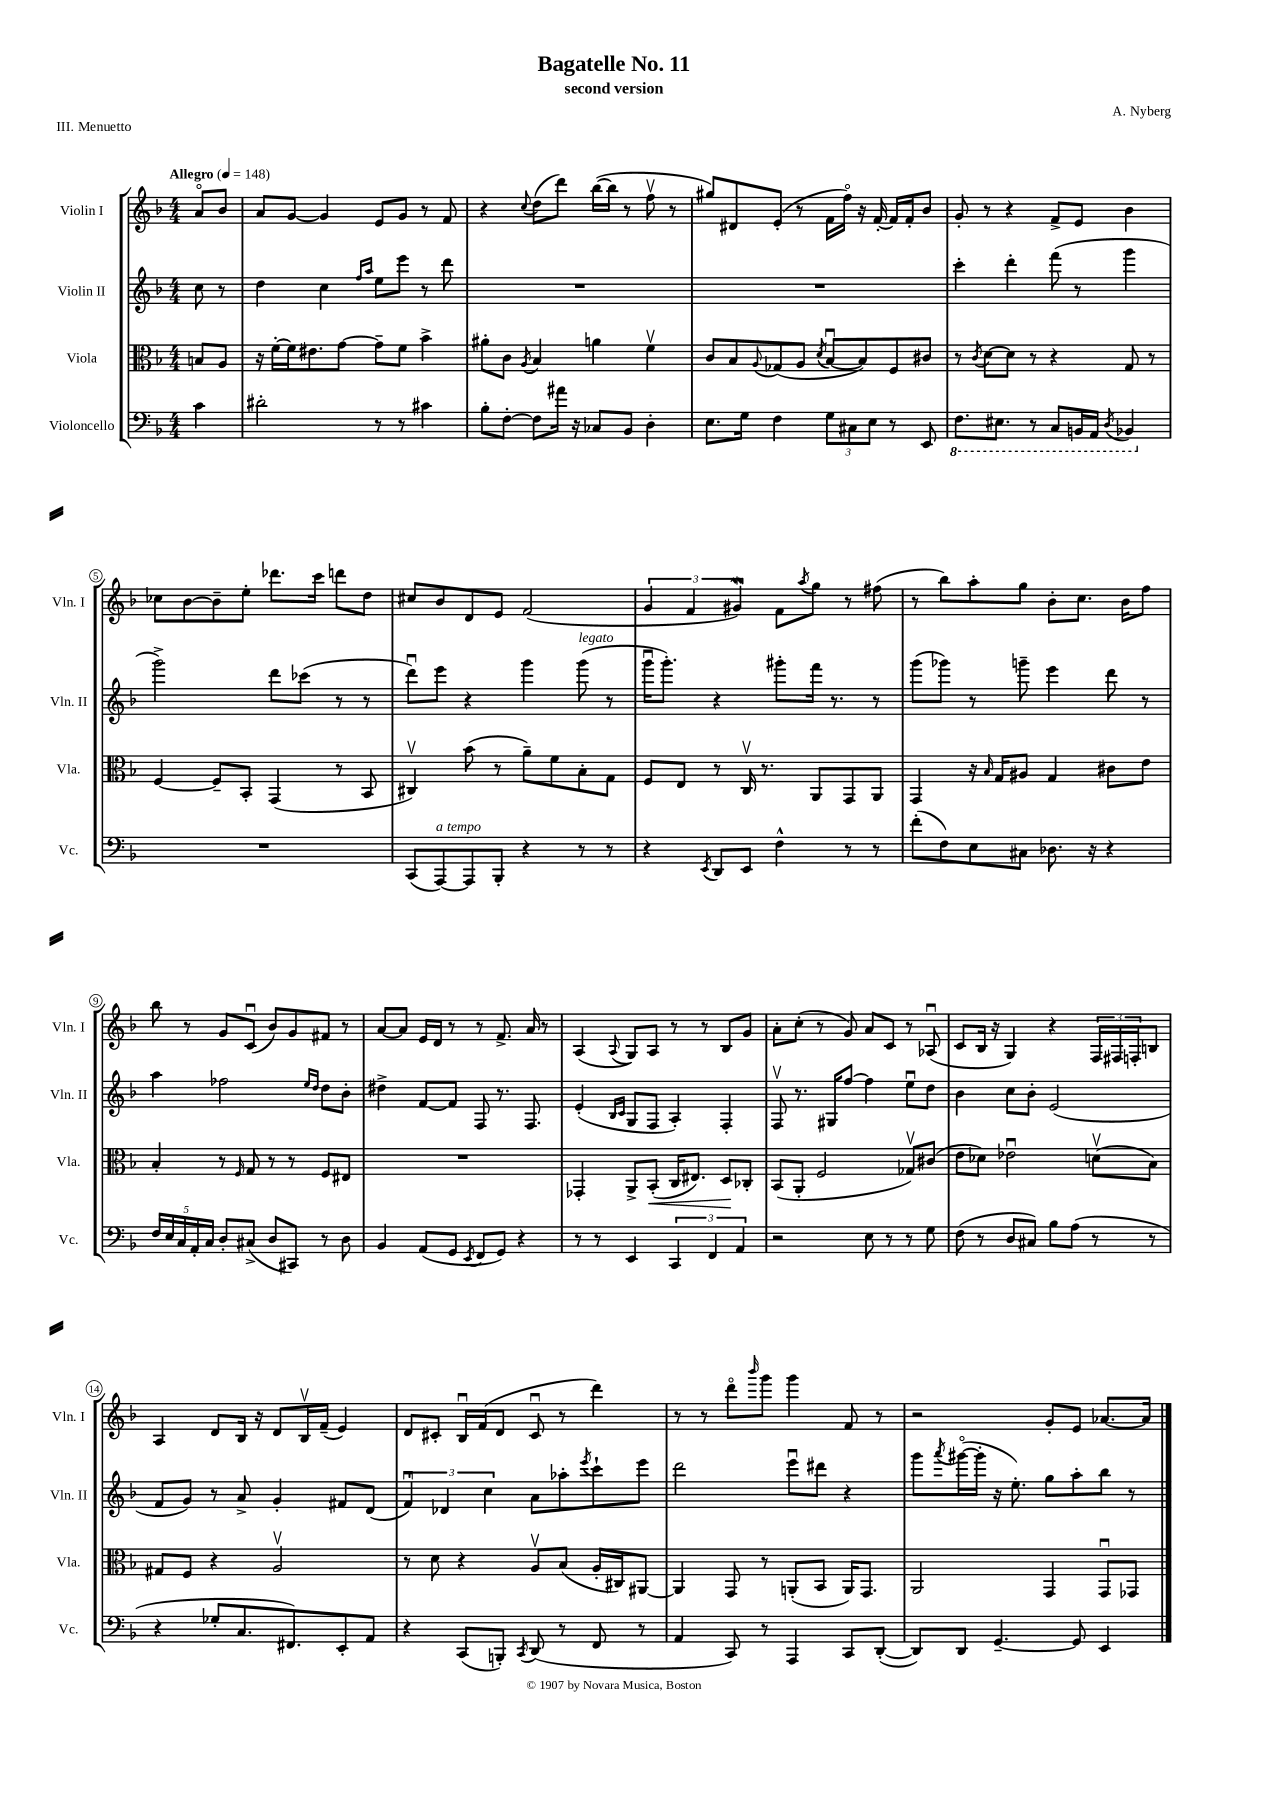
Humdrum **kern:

**kern	**kern	**dynam	**kern	**kern
*part4	*part3	*part3	*part2	*part1
*staff4	*staff3	*staff3	*staff2	*staff1
*I"Violoncello	*I"Viola	*	*I"Violin II	*I"Violin I
*I'Vc.	*I'Vla.	*	*I'Vln. II	*I'Vln. I
*clefF4	*clefC3	*	*clefG2	*clefG2
*k[b-]	*k[b-]	*	*k[b-]	*k[b-]
*M4/4	*M4/4	*	*M4/4	*M4/4
*MM148	*MM148	*	*MM148	*MM148
=	=	=	=	=
!	!	!	!	!LO:TX:a:B:t=Allegro
4c\	8Bn/L	.	8cc\	8a/L
.	8A/J	.	8r	8b-/J
=1	=1	=1	=1	=1
2d#X'\	16r	.	4dd\	8a/L
.	[16f'\LL	.	.	.
.	16f\J]	.	.	[8g/J
.	8.e#X\	.	.	.
.	.	.	4cc\	4g/]
.	[8g\J	.	.	.
.	.	.	16qqff/LL	.
.	.	.	16qqaa/JJ	.
8r	8g~\L]	.	8ee\L	8e/L
8r	8f\J	.	8eee\J	8g/J
4c#X\	4b-^\	.	8r	8r
.	.	.	8ddd\	8f/
=2	=2	=2	=2	=2
8B-'\L	8a#X'\L	.	1r	4r
[8F'\J	8c\J	.	.	.
.	8qA/	.	.	8qqcc/
8F\L]	4B-/	.	.	(8dd\L
16a#X\Jk	.	.	.	8ddd\J)
16r	.	.	.	.
8C-X/L	4an\	.	.	([16bb-\LL
.	.	.	.	16bb-\JJ]
8BB-/J	.	.	.	8r
4D'\	4fv\	.	.	8ffv\
.	.	.	.	8r
=3	=3	=3	=3	=3
8.E\L	8c/L	.	1r	8gg#X/L)
.	8B-/	.	.	8d#X/
16G\Jk	.	.	.	.
.	8qqA/	.	.	.
4F\	(8G-X/	.	.	(8e'/J
.	8A/J	.	.	8r
.	8qd/	.	.	.
12G\L	[8B-u/L	.	.	16f\LL
.	.	.	.	16ff\JJ)
12C#X\	.	.	.	.
.	8B-/])	.	.	16r
12E\J	.	.	.	.
.	.	.	.	[16f'/
8r	8F/	.	.	16f/LL]
.	.	.	.	16f'/J
8EE/	8c#X/J	.	.	8b-/J
=4	=4	=4	=4	=4
*8ba	*	*	*	*
8.FF\L	8r	.	4ccc'\	8g'/
.	8qc/	.	.	.
.	[8d\L	.	.	8r
8.EE#X\J	.	.	.	.
.	8d\J]	.	4ddd'\	4r
8r	8r	.	.	.
8CC/L	4r	.	(8fff\	8f^/L
16BBBn/L	.	.	8r	8e/J
16AAA/JJ	.	.	.	.
8qDD/	.	.	.	.
4BBB-X/	8G/	.	4ggg\	4b-\
.	8r	.	.	.
!!LO:LB:g=z
=5	=5	=5	=5	=5
*X8ba	*	*	*	*
1r	[4F/	.	2ggg^\)	8cc-X\L
.	.	.	.	[8b-\
.	8F~/L]	.	.	8b-~\]
.	8BB-'/J	.	.	8ee'\J
.	(4GG/	.	8ddd\L	8.ddd-X\L
.	.	.	(8ccc-X\J	.
.	.	.	.	16ccc\Jk
.	8r	.	8r	8dddn\L
.	8BB-/	.	8r	8dd\J
=6	=6	=6	=6	=6
(8CC/L	4C#Xv/)	.	8dddu\L)	8cc#X/L
!LO:TX:a:i:t=a tempo	!	!	!	!
[8AAA/)	.	.	8eee\J	8b-/
8AAA/]	(8b-\	.	4r	8d/
8BBB-'/J	8r	.	.	8e/J
4r	8a~\L)	.	4ggg\	(2f/
.	8f\	.	.	.
!	!	!	!LO:TX:a:i:t=legato	!
8r	8B-'\	.	(8ggg\	.
8r	8G\J	.	8r	.
=7	=7	=7	=7	=7
4r	8F/L	.	16gggu\KL	6g/
.	.	.	8.ggg'\J)	.
.	8E/J	.	.	.
.	.	.	.	6f/
8qEE/	.	.	.	.
8DD/L	8r	.	4r	.
.	.	.	.	6g#XW/)
8EE/J	16Cv/	.	.	.
.	8.r	.	.	.
4F^^\	.	.	8ggg#X'\L	8f\L
.	.	.	.	8qaa/
.	8AA/L	.	16fff\Jk	8gg\J
.	.	.	8.r	.
8r	8GG/	.	.	8r
8r	8AA/J	.	8r	(8ff#X\
=8	=8	=8	=8	=8
(8f'\L	4GG/	.	(8ggg\L	8r
8F\)	.	.	8ggg-X\J)	8bb-\L)
8E\	16r	.	8r	8aa'\
.	16qqB-/	.	.	.
.	16G/KL	.	.	.
8C#X\J	8A#X/J	.	8gggn~\	8gg\J
8.D-X\	4G/	.	4eee\	8b-'\L
.	.	.	.	8.cc\J
16r	.	.	.	.
4r	8c#X\L	.	8ddd\	.
.	.	.	.	16b-\KL
.	8e\J	.	8r	8ff\J
!!LO:LB:g=z
=9	=9	=9	=9	=9
20F/LL	4B-'/	.	4aa\	8bb-\
20E/	.	.	.	.
20C/	.	.	.	.
.	.	.	.	8r
20AA'/	.	.	.	.
20C/JJ	.	.	.	.
8D'/L	8r	.	2ff-X\	8g/L
.	16qqF/	.	.	.
(8C#X^/J	8G/	.	.	(8cu/J
8D/L	8r	.	.	8b-/L)
8CC#X/J)	8r	.	.	8g/
.	.	.	16qqee/LL	.
.	.	.	16qqdd/JJ	.
8r	8F/L	.	8dd\L	8f#X/J
8D\	8E#X/J	.	8b-'\J	8r
=10	=10	=10	=10	=10
4BB-/	1r	.	4dd#X^\	[8a/L
.	.	.	.	8a/J]
(8AA/L	.	.	[8f/L	16e/LL
.	.	.	.	16d/JJ
8GG/J	.	.	8f/J]	8r
8qEE/	.	.	.	.
8FF/L	.	.	8F/	8r
8GG/J)	.	.	8.r	8.f^/
4r	.	.	.	.
.	.	.	8.F/	16a/
.	.	.	.	8r
=11	=11	=11	=11	=11
8r	4GG-X'/	.	(4e'/	(4A/
8r	.	.	.	.
.	.	.	16qqB-/LL	.
.	.	.	16qqc/JJ	8qqA/
4EE/	8AA^/L	.	8G/L	8G/L)
!	!	!LO:HP:b	!	!
.	(8BB-'/J	<	8F/J	8A/J
6CC/	16C/KL	.	4A'/)	8r
.	8.E#X/J)	.	.	.
.	.	.	.	8r
6FF/	.	.	.	.
.	8D/L	.	4F'/	8B-/L
6AA/	.	.	.	.
.	8C-X'/J	[	.	8g/J
=12	=12	=12	=12	=12
2r	(8BB-/L	.	8Fv/	8a'\L
.	8AA'/J	.	8.r	(8cc'\J
.	2F/	.	.	8r
.	.	.	16G#X/KL	.
.	.	.	[8ff/J	8g/)
8E\	.	.	4ff\]	8a/L
8r	.	.	.	8c/J
8r	8G-Xv/L)	.	8eeu\L	8r
8G\	(8c#X/J	.	8dd\J	(8A-Xu/
=13	=13	=13	=13	=13
(8F\	8e\L	.	4b-\	8c/L
8r	8d-X\J)	.	.	16B-/Jk
.	.	.	.	16r
8D/L	2e-Xu\	.	8cc\L	4G/)
8C#X/J)	.	.	8b-'\J	.
8B-\L	.	.	(2e/	4r
(8A\J	.	.	.	.
8r	(8dnv\L	.	.	24F/LL
.	.	.	.	24F#X/
.	.	.	.	24Fn'/J
8r	8B-\J)	.	.	8Bn/J
!!LO:LB:g=z
=14	=14	=14	=14	=14
4r	8G#X/L	.	8f/L	4A/
.	8F/J	.	8g/J)	.
8G-X'/L	4r	.	8r	8d/L
8.C/	.	.	8a^/	16B-/Jk
.	.	.	.	16r
.	2Av/	.	4g'/	8d/L
8.FF#X/)	.	.	.	.
.	.	.	.	16B-v/L
.	.	.	.	(16f~/JJ
8EE'/	.	.	8f#X/L	4e/)
8AA/J	.	.	(8d/J	.
=15	=15	=15	=15	=15
4r	8r	.	6fu/)	8d/L
.	8d\	.	.	8c#X'/J
.	.	.	6d-X/	.
(8CC/L	4r	.	.	16B-u/LL
.	.	.	.	(16f/J
.	.	.	6cc\	.
8BBBn'/J)	.	.	.	8d/J
8qCC/	.	.	.	.
(8DD/	8Av/L	.	8a\L	8c#u/
8r	(8B-/J	.	8aa-X'\	8r
.	.	.	8qeee/	.
8FF/	16A'/LL	.	8ccc`\	4ddd\)
.	16C#X/J)	.	.	.
8r	[8AA#X/J	.	8eee\J	.
=16	=16	=16	=16	=16
4AA/	4AA#/]	.	2ddd\	8r
.	.	.	.	8r
8CC/)	8GG/	.	.	8ddd\L
.	.	.	.	16qqbbb-/
8r	8r	.	.	8ggg\J
4AAA/	(8AAn'/L	.	8eeeu\L	4ggg\
.	8BB-/J	.	8ddd#X\J	.
8CC/L	16AA/KL)	.	4r	8f/
.	8.GG/J	.	.	.
([8DD'/J	.	.	.	8r
=17	=17	=17	=17	=17
8DD/L])	2AA/	.	8ggg\L	2r
.	.	.	8qaaa/	.
8DD/J	.	.	([16ggg#X\L	.
.	.	.	16ggg#'\JJ]	.
[4.GG~/	.	.	16r	.
.	.	.	8.ee'\)	.
.	4GG/	.	8gg\L	8g'/L
8GG/]	.	.	8aa'\	8e/J
4EE/	8GGu/L	.	8bb-\J	[8.a-X/L
.	8GG-X/J	.	8r	.
.	.	.	.	16a-/Jk]
==	==	==	==	==
*-	*-	*-	*-	*-
